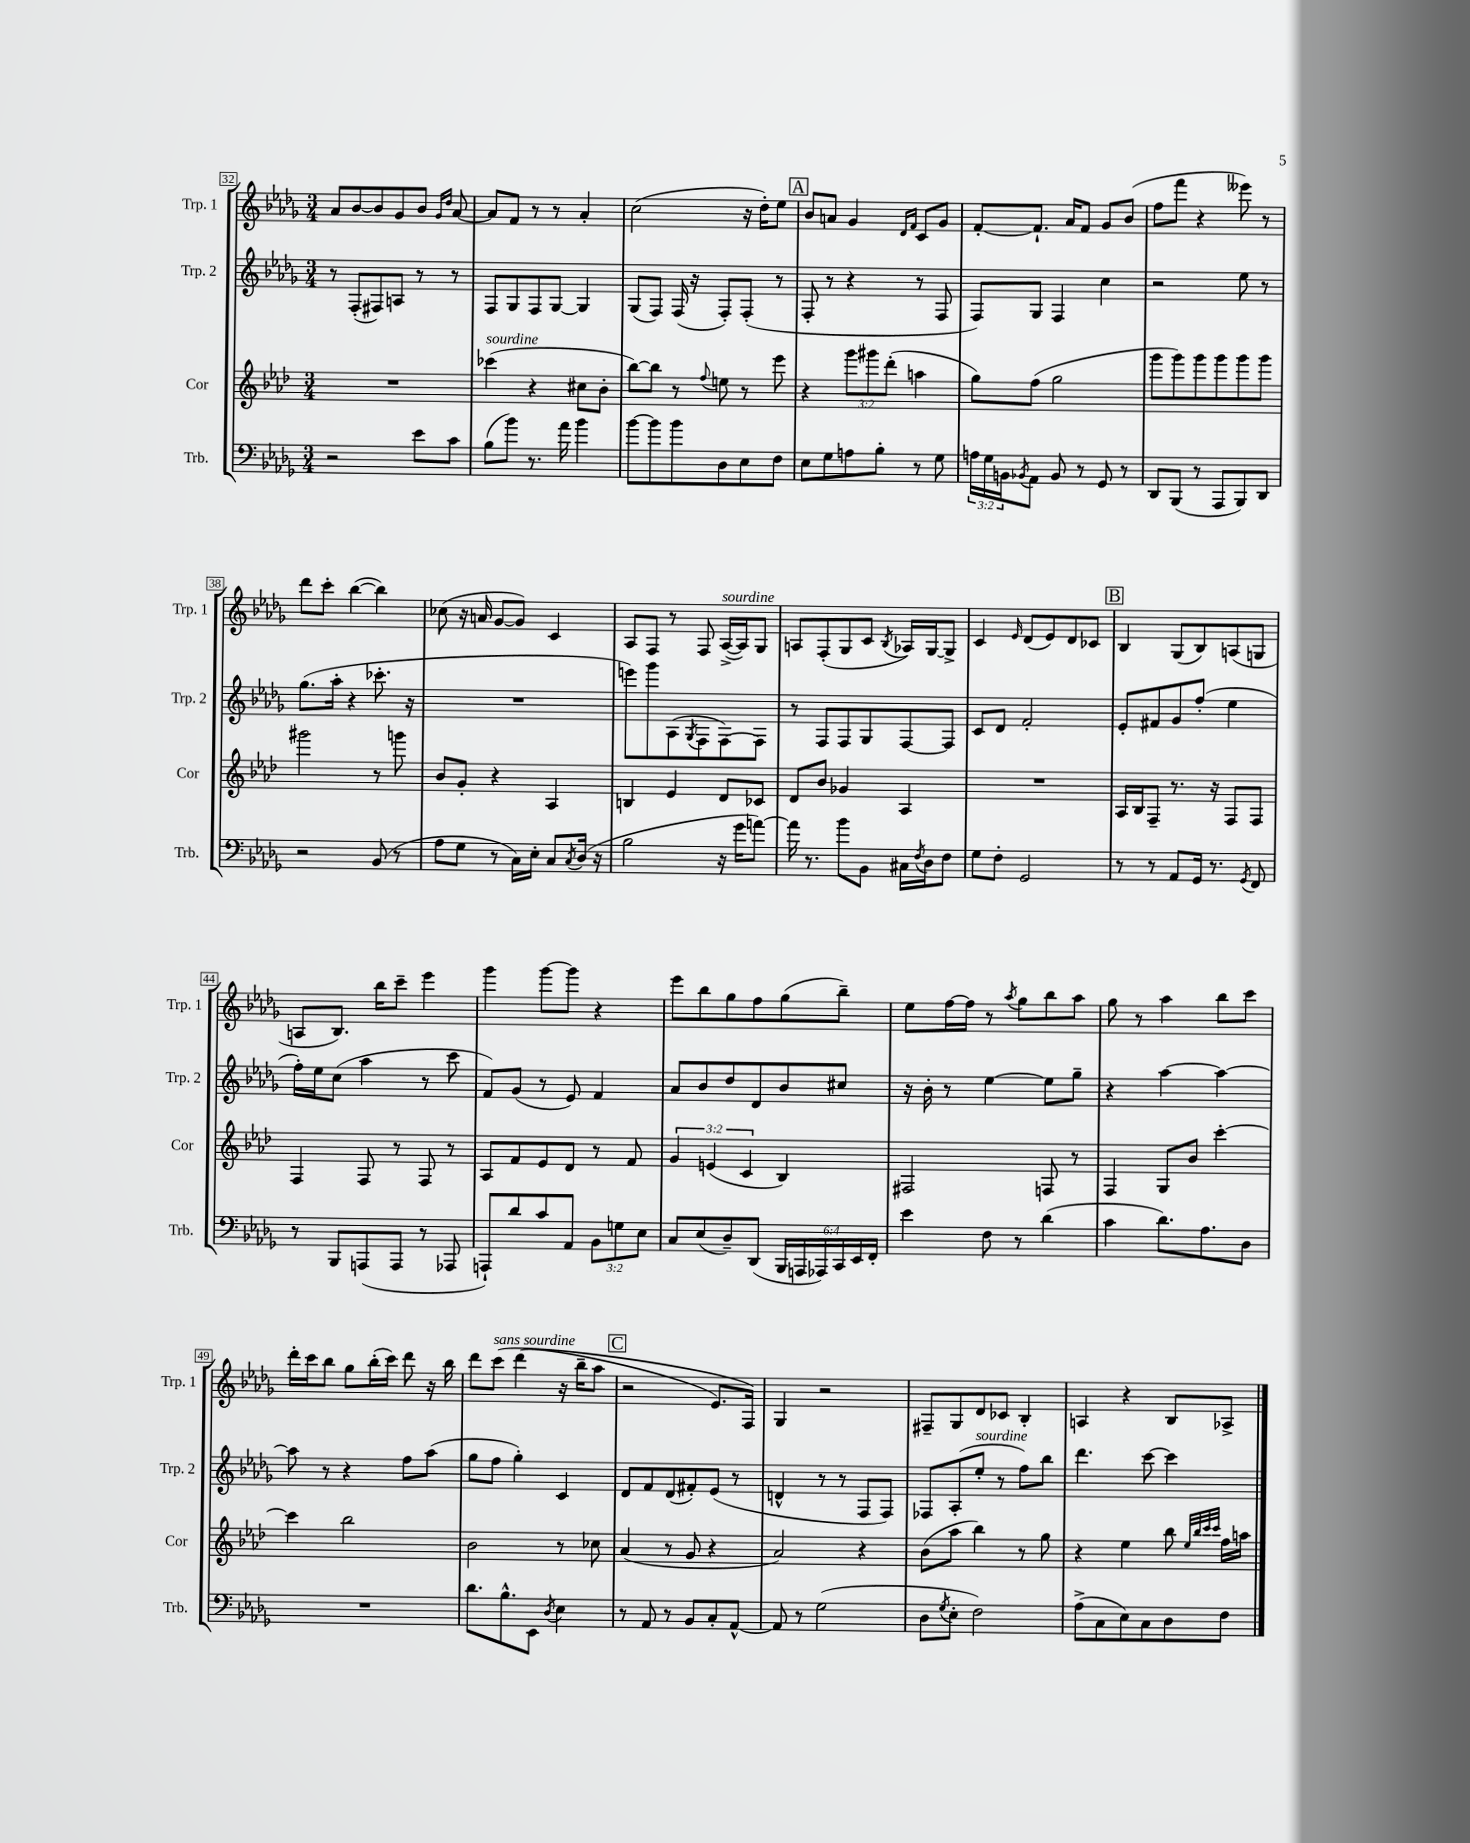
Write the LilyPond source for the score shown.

<<
\new StaffGroup <<
\new Staff = "s0" \with { instrumentName = "Trp. 1" shortInstrumentName = "Trp. 1" } {
    \clef treble \key des \major \numericTimeSignature \time 3/4
    aes'8 bes'8~ bes'8 ges'8 bes'8 \grace { ges'16 des''16 } aes'8~ |
    aes'8 f'8 r8 r8 aes'4-. |
    c''2( r16 des''16-.) ees''8 |
    \mark \markup { \box "A" } bes'8 a'8 ges'4 \grace { des'16 f'16 } c'8 ges'8 |
    f'8~-. f'8.-! aes'16 f'8 ges'8 bes'8( |
    f''8 f'''8 r4 eeses'''8) r8 |
    des'''8 c'''8-. bes''4~( bes''4) |
    ces''8( r16 a'16 ges'8~ ges'8) c'4 |
    aes8 f8 r8 f8 aes16~->^\markup { \italic "sourdine" }( aes16) ges8 |
    a8 f8-.( ges8 c'8 \acciaccatura { bes8 } aes16) ges16~ ges8-> |
    c'4 \grace { ees'16 } des'8( ees'8) des'8 ces'8 |
    \mark \markup { \box "B" } bes4 ges8( bes8) a8( g8 |
    a8 bes8.) bes''16 c'''8-- ees'''4 |
    ges'''4 ges'''8~ ges'''8 r4 |
    ees'''8 bes''8 ges''8 f''8 ges''8( bes''8--) |
    ees''8 f''16~ f''16 r8 \acciaccatura { aes''8 } ges''8 bes''8 aes''8 |
    ges''8 r8 aes''4 bes''8 c'''8 |
    des'''16-. c'''16 bes''8 ges''8 bes''16-.( c'''16) des'''8 r16 bes''16 |
    des'''8 c'''8^\markup { \italic "sans sourdine" }\( des'''4( r16 bes''16-- aes''8 |
    \mark \markup { \box "C" } r2 ees'8.) f16\) |
    ges4 r2 |
    fis8-- ges8 des'8 ces'8 bes4-. |
    a4 r4 bes8 aes8-> \bar "|." |
}
\new Staff = "s1" \with { instrumentName = "Trp. 2" shortInstrumentName = "Trp. 2" } {
    \clef treble \key des \major \numericTimeSignature \time 3/4
    r8 f8-.( fis8) a8 r8 r8 |
    f8 ges8 f8 ges8~ ges4 |
    ges8( f8) f16( r16 f8-.) f8-.( r8 |
    \mark \markup { \box "A" } f8-. r8 r4 r8 f8 |
    f8) ges8 f4 c''4 |
    r2 ees''8 r8 |
    ges''8.( aes''16-. r4 ces'''8.-. r16 |
    R2. |
    e'''8) ges'''8 aes8( \acciaccatura { ges8 } f8 f8~) f8 |
    r8 f8 f8 ges8 f8~ f8 |
    c'8 des'8 f'2-. |
    \mark \markup { \box "B" } ees'8-. fis'8 ges'8 f''8-.( ees''4 |
    f''16-.) ees''16 c''8( aes''4 r8 c'''8 |
    f'8) ges'8( r8 ees'8) f'4 |
    aes'8 bes'8 des''8 des'8 bes'8 cis''8 |
    r16 bes'16-. r8 ees''4~ ees''8 ges''8-- |
    r4 aes''4~ aes''4~ |
    aes''8 r8 r4 f''8 aes''8( |
    ges''8 f''8 ges''4-.) c'4 |
    \mark \markup { \box "C" } des'8 f'8 des'8( fis'8-.) ees'8( r8 |
    d'4-^ r8 r8 f8 f8) |
    fes8 aes8-.( ees''8-.^\markup { \italic "sourdine" } r8 f''8) bes''8 |
    des'''4. c'''8~ c'''4 \bar "|." |
}
\new Staff = "s2" \with { instrumentName = "Cor" shortInstrumentName = "Cor" } {
    \clef treble \key aes \major \numericTimeSignature \time 3/4 \override Staff.TupletNumber.text = #tuplet-number::calc-fraction-text
    R2. |
    ces'''4^\markup { \italic "sourdine" }( r4 cis''8 bes'8-. |
    bes''8~) bes''8 r8 \appoggiatura { f''8 } e''8 r8 ees'''8 |
    \mark \markup { \box "A" } r4 \tuplet 3/2 { g'''8 gis'''8 des'''8-.( } a''4 |
    g''8) f''8( g''2 |
    g'''8 g'''8) g'''8 g'''8 g'''8 g'''8 |
    gis'''2 r8 g'''8 |
    bes'8 g'8-. r4 aes4 |
    b4 ees'4 des'8 ces'8 |
    des'8 bes'8 ges'4 aes4 |
    R2. |
    \mark \markup { \box "B" } aes16 bes16 f8-- r8. r16 f8 f8 |
    f4 f8 r8 f8 r8 |
    aes8 f'8 ees'8 des'8 r8 f'8 |
    \tuplet 3/2 { g'4 e'4( c'4 } bes4) |
    fis2 f8 r8 |
    f4 g8 bes'8 c'''4~-. |
    c'''4 bes''2 |
    bes'2 r8 ces''8 |
    \mark \markup { \box "C" } aes'4( r8 g'8 r4 |
    aes'2) r4 |
    bes'8( aes''8 bes''4) r8 g''8 |
    r4 ees''4 bes''8 \grace { ees''32 bes''32 c'''32 c'''32 } f''16 a''16 \bar "|." |
}
\new Staff = "s3" \with { instrumentName = "Trb." shortInstrumentName = "Trb." } {
    \clef bass \key des \major \numericTimeSignature \time 3/4 \override Staff.TupletNumber.text = #tuplet-number::calc-fraction-text
    r2 ees'8 c'8 |
    bes8( bes'8) r8. aes'16 bes'4 |
    bes'8~ bes'8 bes'8 des8 ees8 f8 |
    \mark \markup { \box "A" } ees8 ges8 a8 bes8-. r8 ges8 |
    \tuplet 3/2 { a16 ges16 b,16 } \acciaccatura { bes,8 } aes,8 bes,8 r8 ges,8 r8 |
    des,8 bes,,8( r8 aes,,8 bes,,8) des,8 |
    r2 bes,8( r8 |
    aes8 ges8 r8 c16) ees16-. c8 \acciaccatura { c8 } des16( r16 |
    bes2 r16 ges'16 a'8~) |
    a'16 r8. bes'8 bes,8 cis16 \acciaccatura { f8 } des16 f8 |
    ges8 f8-. ges,2 |
    \mark \markup { \box "B" } r8 r8 aes,8 ges,16 r8. \acciaccatura { ges,8 } f,8 |
    r8 bes,,8 a,,8( a,,8 r8 aes,,8 |
    a,,8-!) des'8 c'8 aes,8 \tuplet 3/2 { bes,8 g8 ees8 } |
    c8 ees8( des8--) des,8( \tuplet 6/4 { bes,,16 a,,16 aes,,16) c,16 ees,16 f,16-. } |
    ees'4 f8 r8 des'4( |
    c'4 des'8.) aes8. des8 |
    R2. |
    des'8. bes8.-^ ees,8 \acciaccatura { des8 } ees4 |
    \mark \markup { \box "C" } r8 aes,8 r8 bes,8 c8-. aes,8~-^ |
    aes,8 r8 ges2( |
    des8 \acciaccatura { ges8 } ees8-. f2) |
    aes8->( c8 ees8) c8 des8 f8 \bar "|." |
}
>>
>>
\layout { \context { \Score currentBarNumber = #32 \override BarNumber.stencil = #(make-stencil-boxer 0.1 0.3 ly:text-interface::print) } }
